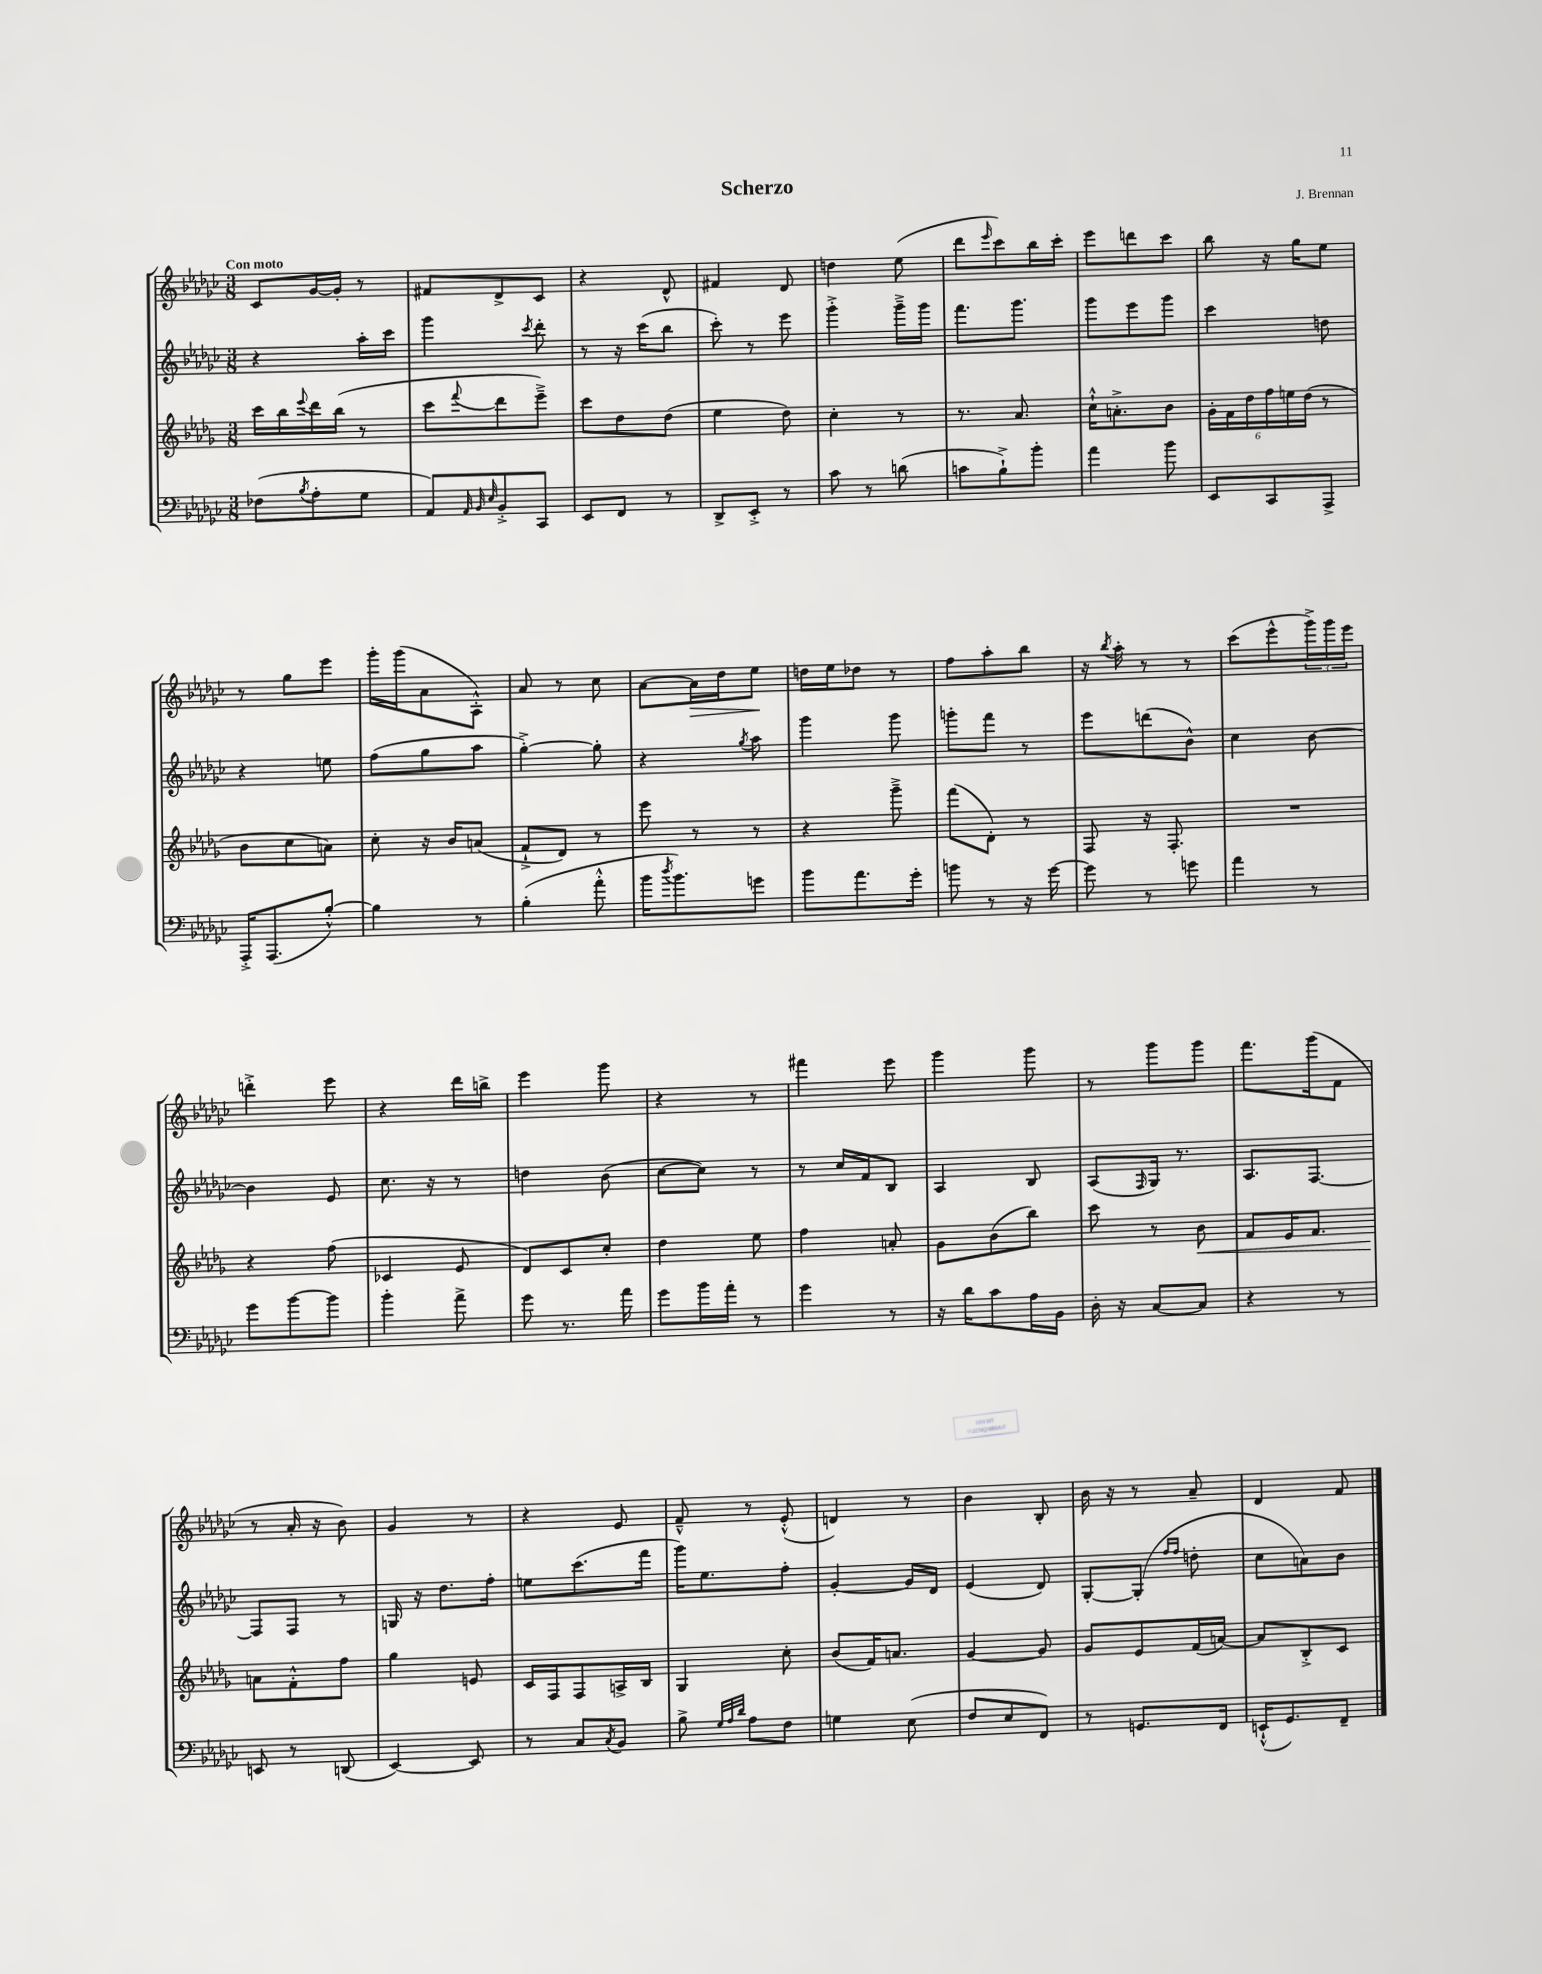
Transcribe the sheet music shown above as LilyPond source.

\header { title = "Scherzo" composer = "J. Brennan" }
<<
\new StaffGroup <<
\new Staff = "s0" {
    \clef treble \key ges \major \numericTimeSignature \time 3/8 \tempo "Con moto"
    ces'8 ges'16~ ges'16-. r8 |
    fis'8 des'8-> ces'8 |
    r4 des'8-^ |
    fis'4 des'8 |
    d''4 ees''8( |
    des'''8 \grace { ees'''16 } ces'''8) bes''16 ces'''16-. |
    ees'''8 d'''8 ces'''8 |
    bes''8 r16 ges''16 ees''8 |
    r8 ges''8 ees'''8 |
    ges'''16-. ges'''16( aes'8 aes8-.-^) |
    aes'8 r8 ces''8 |
    aes'8~ aes'16\> des''16 ees''8\! |
    d''16 ees''16 des''8 r8 |
    f''8 aes''8-. bes''8 |
    r16 \acciaccatura { bes''8 } aes''16-. r8 r8 |
    ces'''8( ees'''8-^ \tuplet 3/2 { ges'''16->) ges'''16 ees'''16 } |
    d'''4-.-> ees'''8 |
    r4 des'''16 b''16-> |
    ees'''4 ges'''8 |
    r4 r8 |
    fis'''4 ees'''8 |
    ges'''4 ges'''8 |
    r8 ges'''8 ges'''8 |
    f'''8. ges'''16( f'8 |
    r8 aes'16-. r16 bes'8) |
    ges'4 r8 |
    r4 ees'8 |
    f'8---^ r8 ees'8-.-^( |
    d'4) r8 |
    bes'4 bes8-. |
    bes'16 r16 r8 aes'8-- |
    des'4 f'8 \bar "|." |
}
\new Staff = "s1" {
    \clef treble \key ges \major \numericTimeSignature \time 3/8
    r4 aes''16-. ces'''16 |
    ges'''4 \acciaccatura { ces'''8 } des'''8-. |
    r8 r16 ces'''16( bes''8 |
    ces'''8-.) r8 ees'''8 |
    ges'''4-.-> ges'''16---> ges'''16 |
    f'''8. ges'''8. |
    ges'''8 ees'''8 ges'''8 |
    ces'''4 d''8 |
    r4 e''8 |
    f''8( ges''8 aes''8 |
    ges''4~-.->) ges''8-. |
    r4 \acciaccatura { ges''8 } aes''8 |
    ges'''4 ges'''8 |
    g'''8-. f'''8 r8 |
    ees'''8 d'''8( bes'8-^) |
    ces''4 bes'8~ |
    bes'4 ees'8 |
    ces''8. r16 r8 |
    d''4 bes'8( |
    ces''8~ ces''8) r8 |
    r8 ces''16 f'16 bes8 |
    aes4 bes8 |
    aes8( \grace { f16 } ges16) r8. |
    aes8. f8.~ |
    f8 f8 r8 |
    g16 r16 des''8. f''16-. |
    e''8 ces'''8.( f'''16 |
    ges'''16) ees''8. f''8-. |
    ges'4~-. ges'16 des'16 |
    ees'4( des'8) |
    ges8~-. ges8-.( \grace { f''16 f''16 } d''8-. |
    ces''8 a'8) bes'8 \bar "|." |
}
\new Staff = "s2" {
    \clef treble \key des \major \numericTimeSignature \time 3/8
    c'''16 bes''16 \appoggiatura { ees'''8 } des'''16 bes''16( r8 |
    c'''8 \appoggiatura { f'''8 } des'''8 ees'''8--->) |
    c'''8 des''8 des''8( |
    ees''4 des''8) |
    c''4-. r8 |
    r8. aes'8. |
    c''16-!-^ a'8.-.-> bes'8 |
    \tuplet 6/4 { ges'16-. f'16 des''16 f''16 e''16 des''16( } r8 |
    bes'8 c''8 a'8) |
    c''8-. r16 bes'16 a'8( |
    f'8-!-> des'8) r8 |
    ees'''8 r8 r8 |
    r4 ges'''8---> |
    f'''8( des'8-.) r8 |
    f8 r16 f8.-. |
    R4. |
    r4 f''8( |
    ces'4 ees'8 |
    des'8) c'8 c''8-. |
    des''4 ees''8 |
    f''4 a'8-. |
    ges'8 bes'8( bes''8) |
    c'''8 r8 bes'8\< |
    f'8 ees'16 f'8. |
    a'8\! f'8-.-^ f''8 |
    ges''4 e'8 |
    c'16 f16 f8 a16-> bes16 |
    ges4 c''8-. |
    bes'8( f'16) a'8. |
    ges'4~ ges'8 |
    ges'8 ees'8 f'16( a'16~) |
    a'8 bes8-.-> c'8 \bar "|." |
}
\new Staff = "s3" {
    \clef bass \key ges \major \numericTimeSignature \time 3/8
    fes8( \acciaccatura { bes8 } aes8-. ges8 |
    aes,8) \grace { aes,32 bes,32 ees32 } bes,8-.-> ces,8 |
    ees,8 f,8 r8 |
    des,8-> ees,8-.-> r8 |
    ces'8 r8 d'8( |
    c'8 bes8-!->) bes'8-. |
    aes'4 bes'8 |
    ees,8 ces,8 aes,,8-> |
    aes,,16-.-> aes,,8.( bes8~-.-^) |
    bes4 r8 |
    bes4-.( aes'8-.-^ |
    bes'16 \acciaccatura { des''8 } bes'8.) g'8 |
    bes'8 aes'8. ges'16-. |
    b'8 r8 r16 ges'16~ |
    ges'8 r8 g'8 |
    aes'4 r8 |
    ges'8 bes'8~ bes'8 |
    bes'4-. aes'8-> |
    ges'8 r8. aes'16 |
    ges'8 bes'16 aes'16-. r8 |
    ges'4 r8 |
    r16 des'16 ces'8 aes16 bes,16 |
    des16-. r16 ces8~ ces8 |
    r4 r8 |
    e,8 r8 d,8( |
    ees,4~) ees,8 |
    r8 ces8 \acciaccatura { ces8 } bes,8 |
    bes8-> \grace { ges32 aes32 des'32 } aes8 f8 |
    g4 ees8( |
    f8 ees8 f,8) |
    r8 g,8. f,16 |
    e,16-!-^( ges,8.) f,8-- \bar "|." |
}
>>
>>
\layout { \context { \Score \remove "Bar_number_engraver" } }
